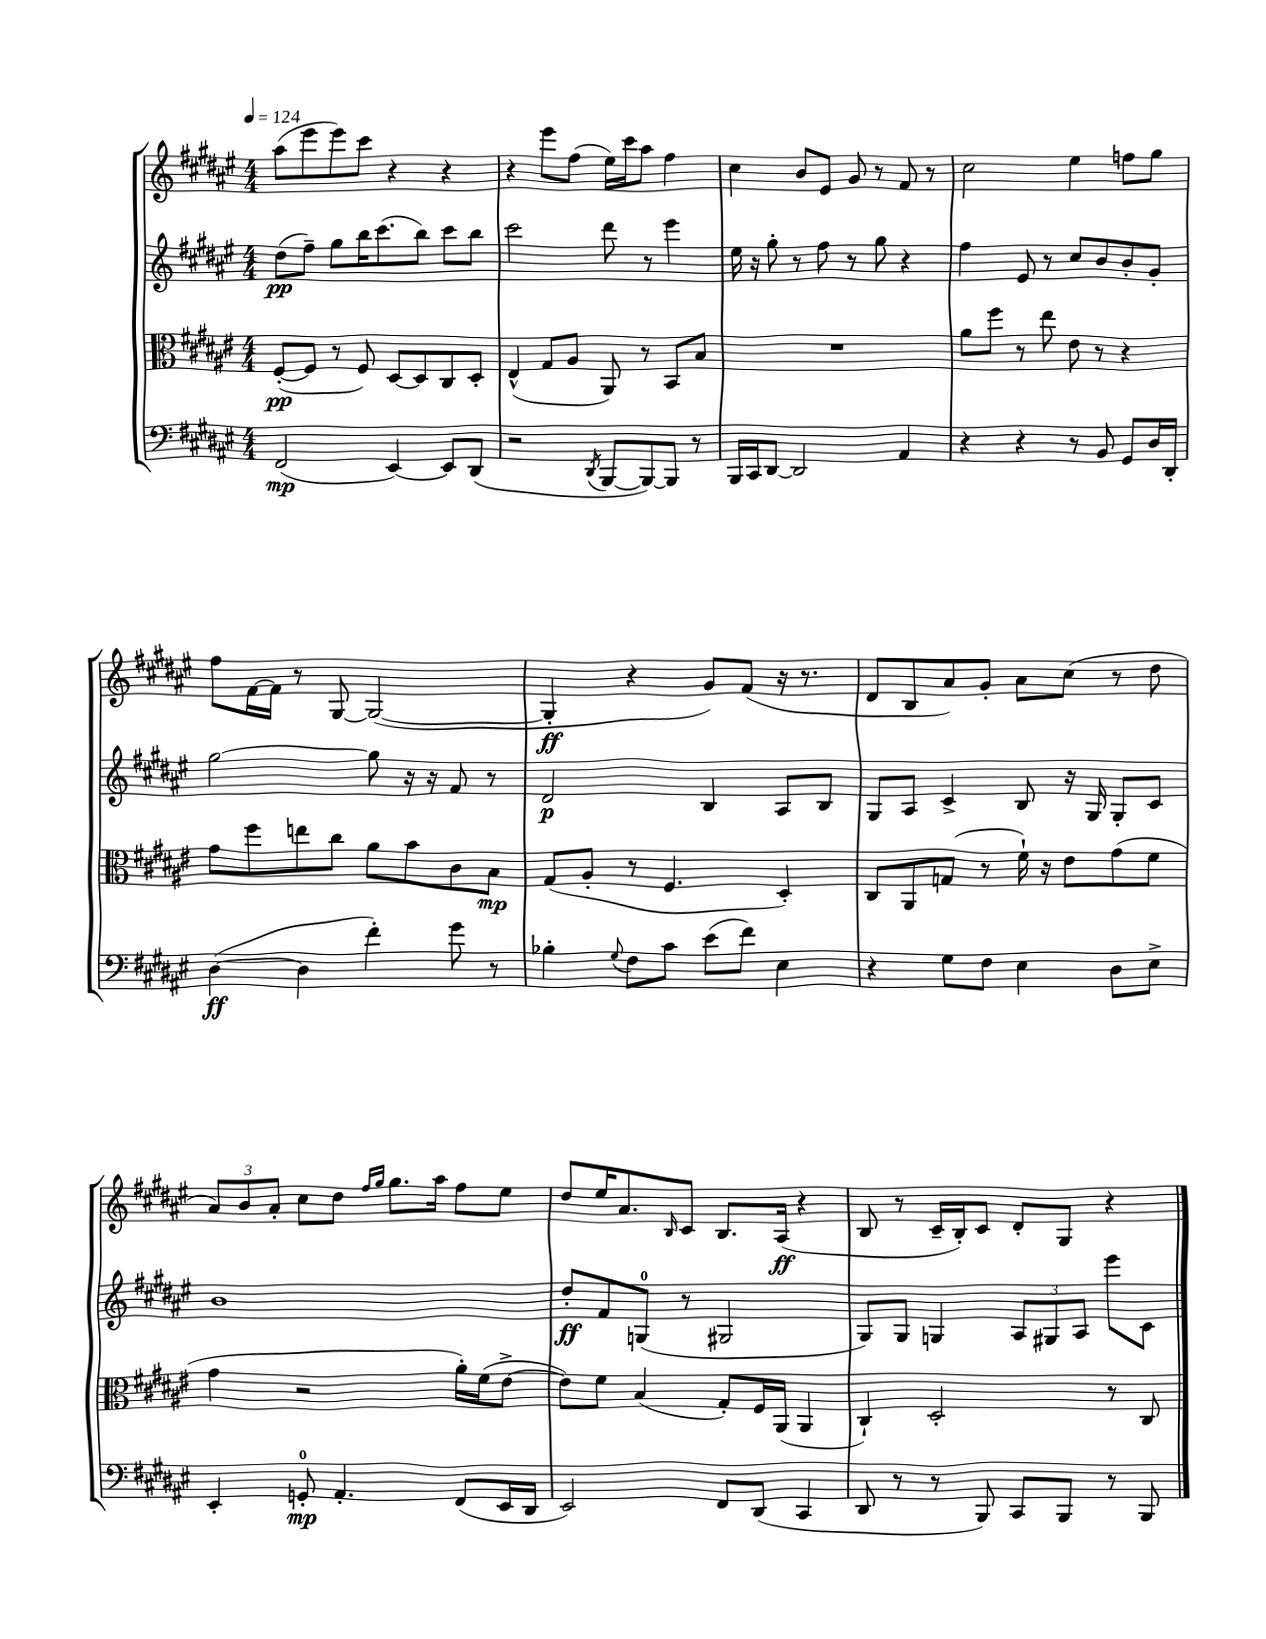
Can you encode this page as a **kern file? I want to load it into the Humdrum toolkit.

**kern	**dynam	**kern	**dynam	**kern	**dynam	**kern	**dynam
*part4	*part4	*part3	*part3	*part2	*part2	*part1	*part1
*staff4	*staff4	*staff3	*staff3	*staff2	*staff2	*staff1	*staff1
*clefF4	*	*clefC3	*	*clefG2	*	*clefG2	*
*k[f#c#g#d#a#e#]	*	*k[f#c#g#d#a#e#]	*	*k[f#c#g#d#a#e#]	*	*k[f#c#g#d#a#e#]	*
*M4/4	*	*M4/4	*	*M4/4	*	*M4/4	*
*MM124	*	*MM124	*	*MM124	*	*MM124	*
=1	=1	=1	=1	=1	=1	=1	=1
(2FF#/	mp	([8F#'/L	pp	(8dd#\L	pp	(8aa#\L	.
.	.	8F#/J]	.	8ff#~\J)	.	8eee#\	.
.	.	8r	.	8gg#\L	.	8eee#\)	.
.	.	8F#/)	.	16bb\K	.	8ccc#\J	.
.	.	.	.	(8.ccc#\	.	.	.
[4EE#/)	.	[8D#/L	.	.	.	4r	.
.	.	8D#/]	.	8bb\J)	.	.	.
8EE#/L]	.	8C#/	.	8ccc#\L	.	4r	.
(8DD#/J	.	8D#'/J	.	8bb\J	.	.	.
=2	=2	=2	=2	=2	=2	=2	=2
2r	.	(4E#^^/	.	2ccc#\	.	4r	.
.	.	8G#/L	.	.	.	8eee#\L	.
.	.	8A#/J	.	.	.	(8ff#\J	.
8qDD#/	.	.	.	.	.	.	.
[8BBB/L	.	8AA#/)	.	8ddd#\	.	16ee#\LL)	.
.	.	.	.	.	.	16ccc#\J	.
8BBB/_)	.	8r	.	8r	.	8aa#\J	.
8BBB/J]	.	8BB/L	.	4eee#\	.	4ff#\	.
8r	.	8B/J	.	.	.	.	.
=3	=3	=3	=3	=3	=3	=3	=3
16BBB/LL	.	1r	.	16ee#\	.	4cc#\	.
16CC#/J	.	.	.	16r	.	.	.
[8DD#/J	.	.	.	8gg#'\	.	.	.
2DD#/]	.	.	.	8r	.	8b/L	.
.	.	.	.	8ff#\	.	8e#/J	.
.	.	.	.	8r	.	8g#/	.
.	.	.	.	8gg#\	.	8r	.
4AA#/	.	.	.	4r	.	8f#/	.
.	.	.	.	.	.	8r	.
=4	=4	=4	=4	=4	=4	=4	=4
4r	.	8a#\L	.	4ff#\	.	2cc#\	.
.	.	8ff#\J	.	.	.	.	.
4r	.	8r	.	8e#/	.	.	.
.	.	8ee#\	.	8r	.	.	.
8r	.	8e#\	.	8cc#/L	.	4ee#\	.
8BB/	.	8r	.	8b/	.	.	.
8GG#/L	.	4r	.	8b'/	.	8ffn\L	.
16D#/L	.	.	.	8g#'/J	.	8gg#\J	.
16DD#'/JJ	.	.	.	.	.	.	.
!!LO:LB:g=z
=5	=5	=5	=5	=5	=5	=5	=5
([4D#\	ff	8g#\L	.	[2gg#\	.	8ff#\L	.
.	.	8ff#\	.	.	.	[16f#\L	.
.	.	.	.	.	.	16f#\JJ]	.
4D#\]	.	8een\	.	.	.	8r	.
.	.	8cc#\J	.	.	.	[8G#/	.
4f#'\)	.	8a#\L	.	8gg#\]	.	(2G#/_	.
.	.	8b\	.	16r	.	.	.
.	.	.	.	16r	.	.	.
8g#\	.	8c#\	.	8f#/	.	.	.
8r	.	8B\J	mp	8r	.	.	.
=6	=6	=6	=6	=6	=6	=6	=6
4B-X'\	.	(8G#/L	.	2d#/	p	4G#'/]	ff
.	.	8A#'/J	.	.	.	.	.
8qqG#/	.	.	.	.	.	.	.
8F#\L	.	8r	.	.	.	4r	.
8c#\J	.	4.F#/	.	.	.	.	.
(8e#\L	.	.	.	4B/	.	8g#/L)	.
8f#\J)	.	.	.	.	.	(8f#/J	.
4E#\	.	4D#'/)	.	8A#/L	.	16r	.
.	.	.	.	.	.	8.r	.
.	.	.	.	8B/J	.	.	.
=7	=7	=7	=7	=7	=7	=7	=7
4r	.	8C#/L	.	8G#/L	.	8d#/L	.
.	.	8AA#/	.	8A#/J	.	8B/	.
8G#\L	.	(8Gn/J	.	4c#^/	.	8a#/)	.
8F#\J	.	8r	.	.	.	8g#'/J	.
4E#\	.	16f#`\)	.	8B/	.	8a#\L	.
.	.	16r	.	.	.	.	.
.	.	8e#\L	.	16r	.	(8cc#\J	.
.	.	.	.	16G#/	.	.	.
8D#\L	.	(8g#\	.	8G#'/L	.	8r	.
8E#^\J	.	8f#\J	.	8c#/J	.	8dd#\	.
!!LO:LB:g=z
=8	=8	=8	=8	=8	=8	=8	=8
4EE#'/	.	4g#\	.	1b	.	12a#/L)	.
.	.	.	.	.	.	12b/	.
.	.	.	.	.	.	12a#'/J	.
8GGn'/	mp	2r	.	.	.	8cc#\L	.
4.AA#'/	.	.	.	.	.	8dd#\J	.
.	.	.	.	.	.	16qqff#/LL	.
.	.	.	.	.	.	16qqgg#/JJ	.
.	.	.	.	.	.	8.gg#\L	.
.	.	.	.	.	.	16aa#\Jk	.
(8FF#/L	.	16a#'\LL)	.	.	.	8ff#\L	.
.	.	(16f#\J	.	.	.	.	.
16EE#/L	.	[8e#^\J	.	.	.	8ee#\J	.
16DD#/JJ	.	.	.	.	.	.	.
=9	=9	=9	=9	=9	=9	=9	=9
2EE#/)	.	8e#\L])	.	8dd#'/L	ff	8dd#/L	.
.	.	8f#\J	.	8f#/	.	16ee#/K	.
.	.	.	.	.	.	8.a#/	.
.	.	(4B/	.	(8Gn/J	.	.	.
.	.	.	.	.	.	16qqB/	.
.	.	.	.	8r	.	8c#/J	.
8FF#/L	.	8G#'/L)	.	2G#X/	.	8.B/L	.
(8DD#/J	.	16F#/L	.	.	.	.	.
.	.	(16AA#/JJ	.	.	.	(16A#/Jk	ff
4CC#/	.	4AA#/	.	.	.	4r	.
=10	=10	=10	=10	=10	=10	=10	=10
8DD#/	.	4C#`/)	.	8G#/L)	.	8B/	.
8r	.	.	.	8G#/J	.	8r	.
8r	.	2D#'/	.	4Gn/	.	16c#~/LL	.
.	.	.	.	.	.	16B'/J)	.
8BBB/)	.	.	.	.	.	8c#/J	.
8CC#/L	.	.	.	12A#/L	.	8d#'/L	.
.	.	.	.	12G#X/	.	.	.
8BBB/J	.	.	.	.	.	8G#/J	.
.	.	.	.	12A#/J	.	.	.
8r	.	8r	.	8eee#\L	.	4r	.
8BBB/	.	8C#/	.	8c#\J	.	.	.
==	==	==	==	==	==	==	==
*-	*-	*-	*-	*-	*-	*-	*-
